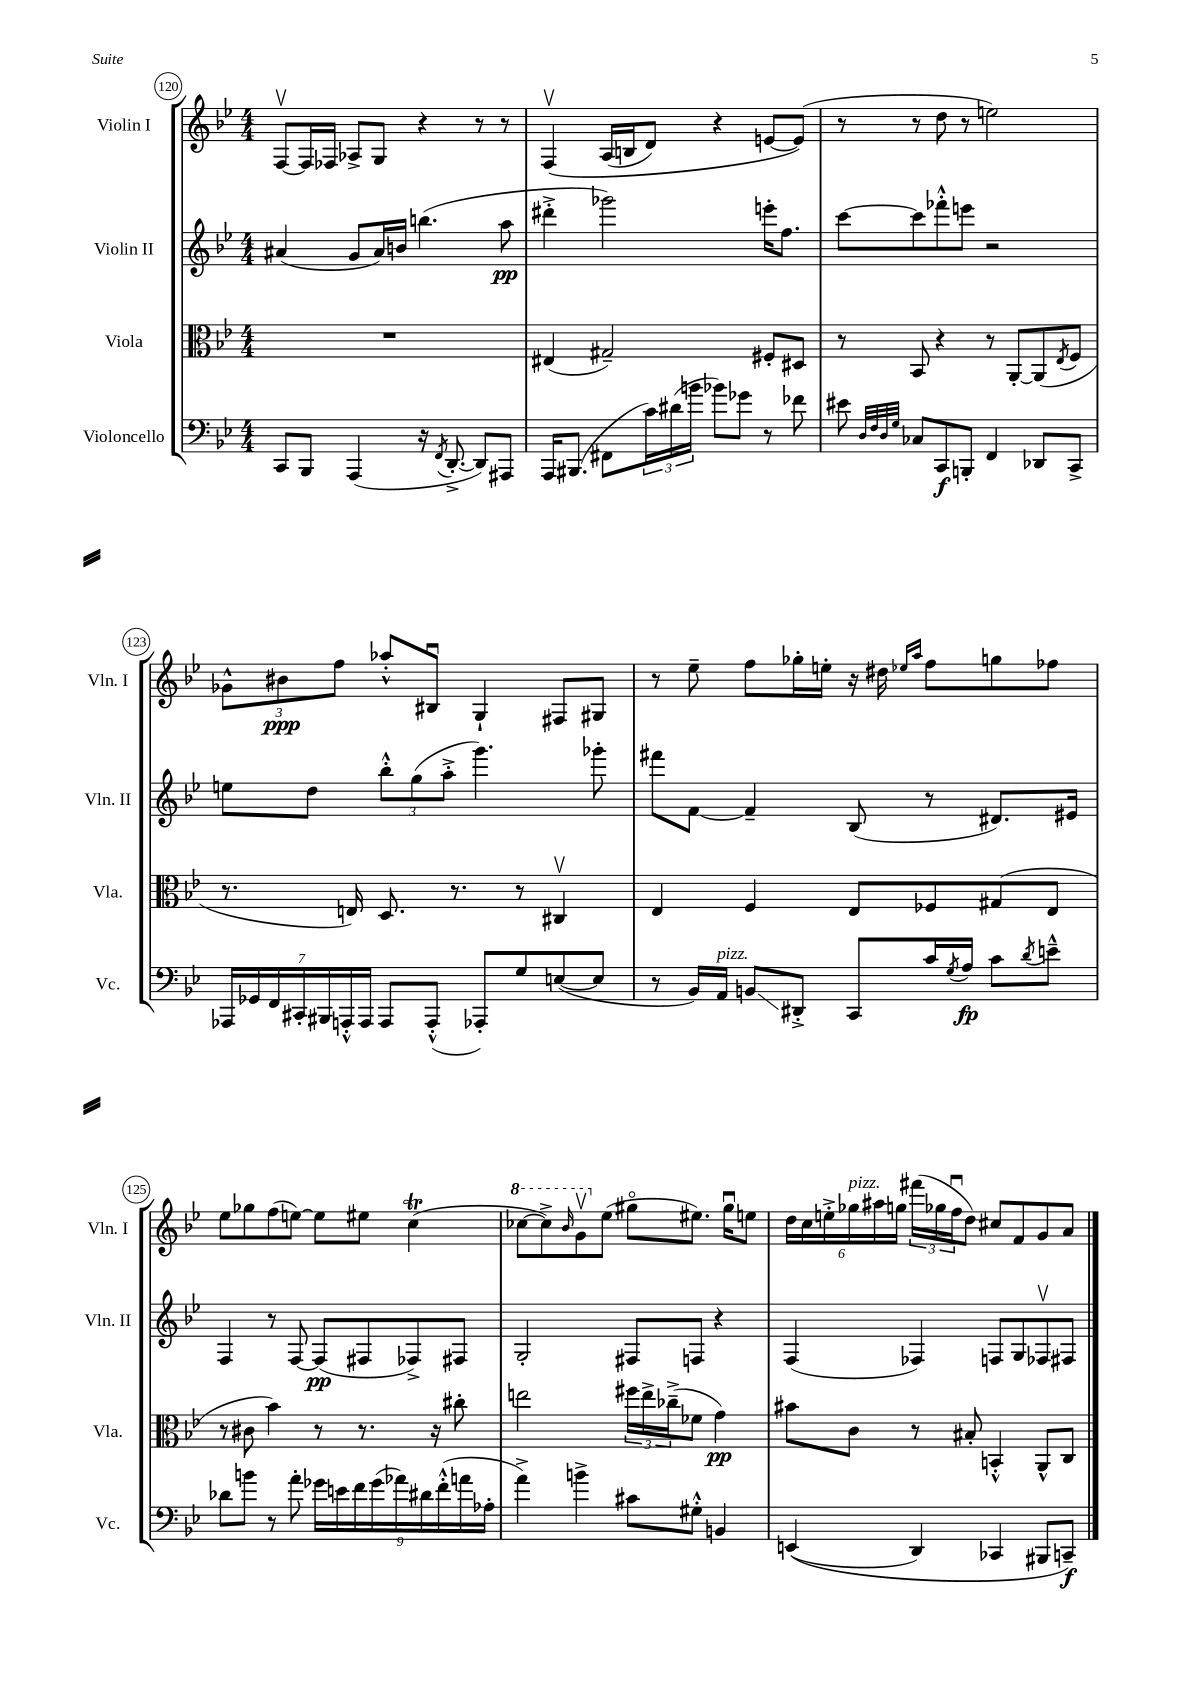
<<
\new StaffGroup <<
\new Staff = "s0" \with { instrumentName = "Violin I" shortInstrumentName = "Vln. I" } {
    \clef treble \key bes \major \numericTimeSignature \time 4/4
    f8~\upbow f16 fes16 aes8-> g8 r4 r8 r8 |
    f4\upbow\( a16( b16 d'8) r4 e'8~ e'8(\) |
    r8 r8 d''8 r8 e''2) |
    \tuplet 3/2 { ges'8-^ bis'8\ppp f''8 } aes''8-.-^ bis8\downbow g4-! fis8 gis8 |
    r8 ees''8-- f''8 ges''16-. e''16-. r16 dis''16 \grace { ees''16 a''16 } f''8 g''8 fes''8 |
    ees''8 ges''8 f''8( e''8~) e''8 eis''8 c''4\trill( |
    \ottava #1 ces'''8~ ces'''8->) \grace { bes''16 } g''8\upbow \ottava #0 ees''8( gis''8\flageolet eis''8.) gis''16\downbow e''8 |
    \tuplet 6/4 { d''16 c''16 e''16-.-> ges''16^\markup { \italic "pizz." } ais''16 g''16 } \tuplet 3/2 { fis'''16( ges''16 f''16\downbow } d''8) cis''8 f'8 g'8 a'8 \bar "|." |
}
\new Staff = "s1" \with { instrumentName = "Violin II" shortInstrumentName = "Vln. II" } {
    \clef treble \key bes \major \numericTimeSignature \time 4/4
    ais'4( g'8 ais'16) b'16 b''4.( a''8\pp |
    dis'''4-.-> ges'''2) e'''16-. f''8. |
    c'''8~ c'''8 fes'''8-.-^ e'''8 r2 |
    e''8 d''8 \tuplet 3/2 { bes''8-.-^ g''8( a''8-.-> } g'''4.) ges'''8-. |
    fis'''8 f'8~ f'4-- bes8( r8 dis'8.) eis'16 |
    f4 r8 f8~ f8\pp( fis8 fes8->) fis8 |
    g2-. fis8 f8 r4 |
    f4( fes4) f8 g8 fes8\upbow fis8 \bar "|." |
}
\new Staff = "s2" \with { instrumentName = "Viola" shortInstrumentName = "Vla." } {
    \clef alto \key bes \major \numericTimeSignature \time 4/4
    R1 |
    eis4( gis2--) fis8-. dis8 |
    r8 bes,8 r4 r8 a,8~-. a,8( \acciaccatura { ees8 } f8 |
    r8. e16) d8. r8. r8 cis4\upbow |
    ees4 f4 ees8 fes8 gis8( ees8 |
    r8 cis'8 bes'4) r8 r8. r16 cis''8-. |
    e''2 \tuplet 3/2 { fis''16 e''16-> ces''16--->( } fes'8 g'4\pp) |
    bis'8 c'8 r8 bis8-. b,4-.-^ a,8-^ c8 \bar "|." |
}
\new Staff = "s3" \with { instrumentName = "Violoncello" shortInstrumentName = "Vc." } {
    \clef bass \key bes \major \numericTimeSignature \time 4/4
    c,8 bes,,8 a,,4( r16 \acciaccatura { f,8 } d,8.~-.-> d,8) ais,,8 |
    a,,16 bis,,8.( fis,8 \tuplet 3/2 { c'16) dis'16( b'16 } bes'8) ges'8 r8 fes'8 |
    eis'8 \grace { d32 f32 d32 g32 } ces8 c,8\f b,,8-. f,4 des,8 c,8-> |
    \tuplet 7/4 { aes,,16 ges,16 f,16 cis,16-. bis,,16 a,,16-.-^ a,,16 } a,,8 a,,8-.-^( aes,,8-.) g8 e8~( e8 |
    r8 bes,16) a,16^\markup { \italic "pizz." } b,8\glissando dis,8-.-> c,8 c'16 \acciaccatura { g8 } a16\fp c'8 \acciaccatura { d'8 } e'8---^ |
    des'8 b'8 r8 a'8-. \tuplet 9/8 { ges'16 e'16 f'16 ges'16( aes'16) dis'16 f'16-.-^( a'16 aes16-. } |
    a'4->) b'4-> cis'8 gis8-.-^ b,4 |
    e,4(\( d,4) ces,4 bis,,8 c,8--\f\) \bar "|." |
}
>>
>>
\layout { \context { \Score currentBarNumber = #120 \override BarNumber.stencil = #(make-stencil-circler 0.1 0.3 ly:text-interface::print) } }
